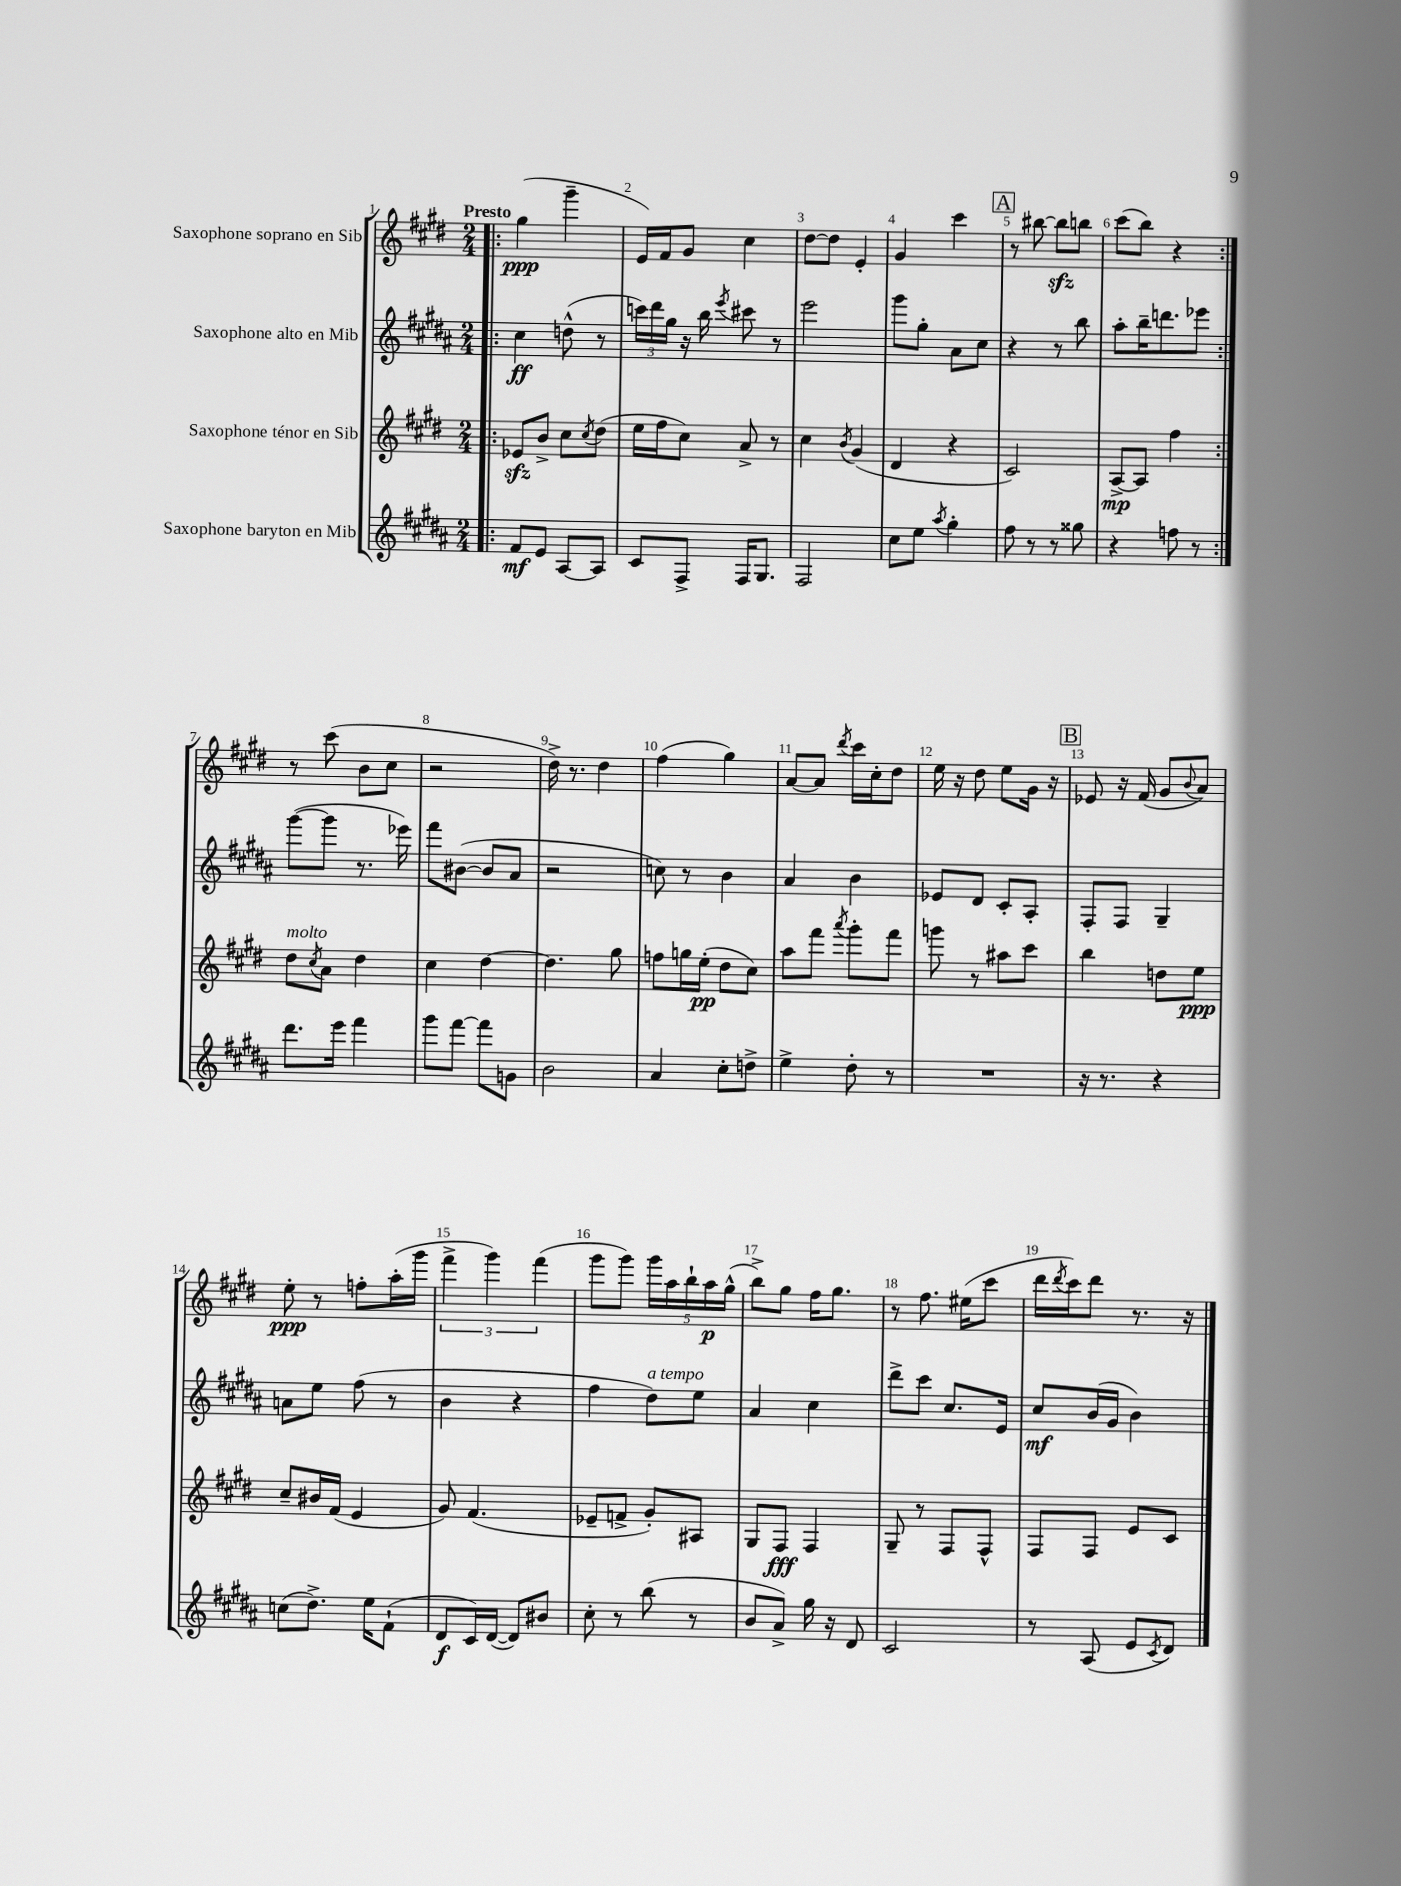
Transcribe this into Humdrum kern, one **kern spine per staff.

**kern	**kern	**kern	**kern
*staff4	*staff3	*staff2	*staff1
*clefG2	*clefG2	*clefG2	*clefG2
*k[f#c#g#d#a#]	*k[f#c#g#d#]	*k[f#c#g#d#a#]	*k[f#c#g#d#]
*M2/4	*M2/4	*M2/4	*M2/4
=!|:	=!|:	=!|:	=!|:
8f#/L	8e-/L	4cc#\	(4gg#\
8e/J	8b^/J	.	.
[8A#/L	8cc#\L	(8dd^^\	4ggg#~\
.	8qcc#/	.	.
8A#/]J	(8dd#\J	8r	.
=	=	=	=
8c#/L	16ee\LL	24ccc\LL)	16e/LL)
.	.	24ddd#\	.
.	16ff#\J	.	16f#/J
.	.	24gg#\JJ	.
8F#^/J	8cc#\J)	16r	8g#/J
.	.	16bb\	.
.	.	8qeee/	.
16F#/LK	8a^/	8ccc#\	4cc#\
8.G#/J	.	.	.
.	8r	8r	.
=	=	=	=
2F#/	4cc#\	2eee\	[8dd#\L
.	.	.	8dd#\]J
.	8qb/	.	.
.	(4g#/	.	4e'/
=	=	=	=
8cc#\L	4d#/	8ggg#\L	4g#/
8ee\J	.	8gg#'\J	.
8qaa#/	.	.	.
4gg#'\	4r	8a#\L	4ccc#\
.	.	8cc#\J	.
=	=	=	=
8ff#\	2c#/)	4r	8r
8r	.	.	[8bb#\
8r	.	8r	8bb#\]L
8gg##\	.	8bb\	8bb\J
=	=	=	=
4r	[8A^/L	8aa#'\L	(8ccc#\L
.	8A/]J	16bb~\K	8bb\J)
.	.	8.ddd\	.
8ff\	4ff#\	.	4r
8r	.	8eee-\J	.
=:|!	=:|!	=:|!	=:|!
8.ddd#\L	8dd#\L	([8ggg#\L	8r
.	8qcc#/	.	.
.	8a\J	8ggg#\]J	(8ccc#\
16eee\Jk	.	.	.
4fff#\	4dd#\	8.r	8b\L
.	.	.	8cc#\J
.	.	16eee-\)	.
=	=	=	=
8ggg#\L	4cc#\	8fff#\L	2r
[8fff#\J	.	([8b#\J	.
8fff#\]L	[4dd#\	8b#/]L	.
8g\J	.	8a#/J	.
=	=	=	=
2b\	4.dd#\]	2r	16dd#^\)
.	.	.	8.r
.	.	.	4dd#\
.	8gg#\	.	.
=	=	=	=
4a#/	8ff\L	8cc\)	(4ff#\
.	16gg\L	8r	.
.	(16ee'\JJ	.	.
8cc#'\L	8dd#\L	4b\	4gg#\)
8dd^\J	8cc#\J)	.	.
=	=	=	=
4ee^\	8aa\L	4a#/	[8a/L
.	8fff#\J	.	8a/]J
.	8qaaa/	.	8qddd#/
8dd#'\	8ggg#'\L	4b\	16ccc#\LL
.	.	.	16cc#'\J
8r	8fff#\J	.	8dd#\J
=	=	=	=
2r	8ggg\	8e-/L	16ee\
.	.	.	16r
.	8r	8d#/J	8dd#\
.	8aa#\L	8c#'/L	8ee\L
.	8ccc#\J	8A#'/J	16g#\Jk
.	.	.	16r
=	=	=	=
16r	4bb\	8F#'/L	8e-/
8.r	.	.	.
.	.	8F#/J	16r
.	.	.	(16f#/
4r	8dd\L	4G#~/	8g#/L
.	.	.	8qqb/
.	8ee\J	.	8a/J)
=	=	=	=
(8cc\L	8cc#~/L	8a\L	8ee'\
8.dd#^\J)	16b#/L	8ee\J	8r
.	(16f#/JJ	.	.
.	4e/	(8ff#\	8ff'\L
16ee\LK	.	.	.
(8f#`\J	.	8r	(16aa'\L
.	.	.	16ggg#\JJ
=	=	=	=
8d#/L	8g#/)	4b\	6fff#^\
16c#/L)	(4.f#/	.	.
.	.	.	6ggg#\)
([16d#/JJ	.	.	.
8d#/]L)	.	4r	.
.	.	.	(6fff#\
8b#/J	.	.	.
=	=	=	=
8cc#'\	8e-~/L	4ff#\	8ggg#\L
8r	8f^/J	.	8ggg#\J)
(8bb\	8g#'/L)	8dd#\L)	20ggg#\LL
.	.	.	20aa\
.	.	.	20bb`\
8r	8A#/J	8ee\J	.
.	.	.	20aa\
.	.	.	(20gg#^^\JJ
=	=	=	=
8b/L	8G#/L	4a#/	8bb^\L)
8a#^/J)	8F#/J	.	8gg#\J
16gg#\	4F#/	4cc#\	16ff#\LK
16r	.	.	8.gg#\J
8d#/	.	.	.
=	=	=	=
2c#/	8G#~/	8ddd#^\L	8r
.	8r	8ccc#\J	8.ff#\
.	8F#/L	8.cc#/L	.
.	.	.	(16ee#\LK
.	8F#^^/J	.	8ccc#\J
.	.	16e/Jk	.
=	=	=	=
8r	8F#/L	8cc#/L	16ddd#\LL
.	.	.	8qddd#/
.	.	.	16ccc#\J)
(8A#/	8F#/J	(16b/L	8ddd#\J
.	.	16g#/JJ	.
8e/L	8e/L	4b\)	8.r
8qc#/	.	.	.
8d#/J)	8c#/J	.	.
.	.	.	16r
==	==	==	==
*-	*-	*-	*-
